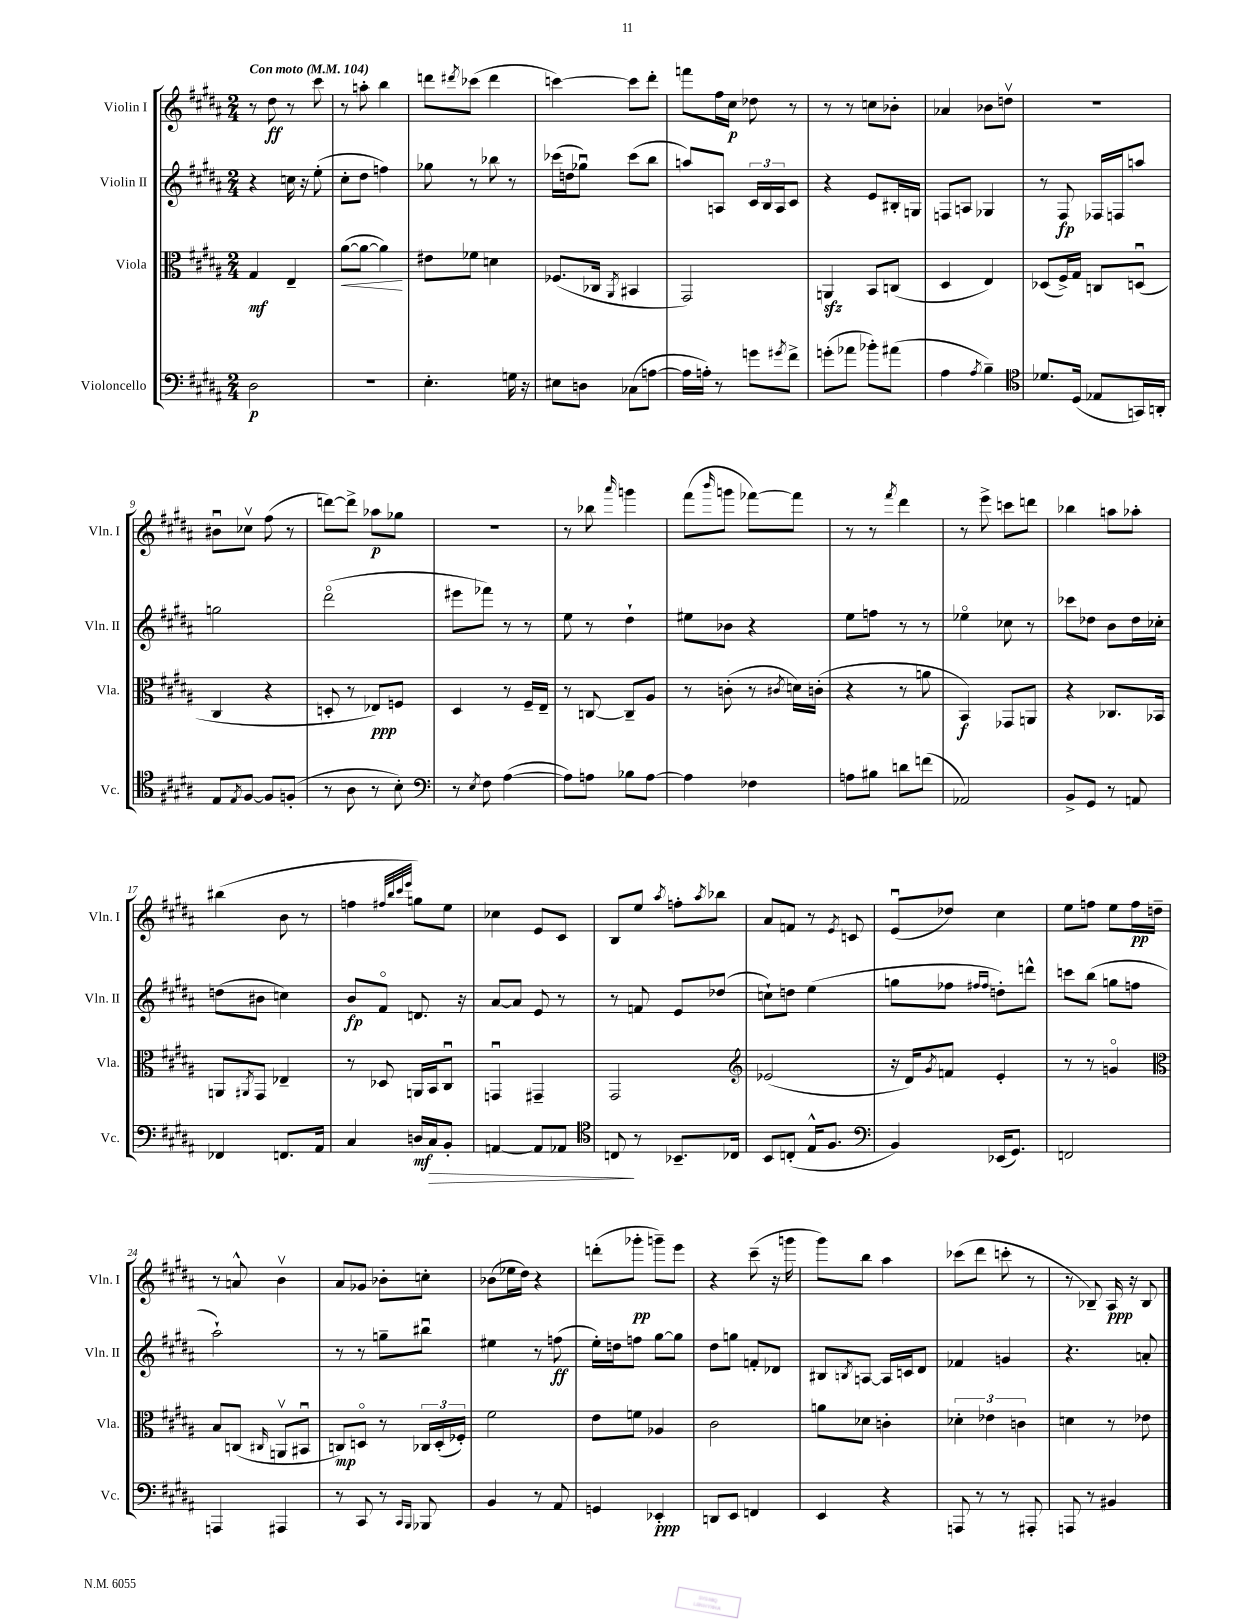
<<
\new StaffGroup <<
\new Staff = "s0" \with { instrumentName = "Violin I" shortInstrumentName = "Vln. I" } {
    \clef treble \key b \major \numericTimeSignature \time 2/4 \tempo "Con moto" 4 = 104
    r8 dis''8\ff r8 cis'''8 |
    r8 a''8-. b''4 |
    d'''8 \acciaccatura { dis'''8 } ces'''8( dis'''4 |
    c'''4~) c'''8 dis'''8-. |
    f'''8 fis''16 cis''16\p des''8 r8 |
    r8 r8 c''8 bes'8-. |
    aes'4 bes'8 d''8\upbow |
    R2 |
    bis'8\downbow ces''8\upbow fis''8( r8 |
    d'''8~) d'''8-> aes''8\p ges''8 |
    R2 |
    r8 bes''8 \grace { ais'''16 } g'''4 |
    fis'''8( \grace { b'''16 } g'''8 fes'''8~) fes'''8 |
    r8 r8 \acciaccatura { fis'''8 } dis'''4 |
    r8 e'''8-> c'''8 d'''8 |
    bes''4 a''8 aes''8-. |
    bis''4( b'8 r8 |
    f''4 \grace { fis''32 b''32 cis'''32 e'''32 } g''8) e''8 |
    ces''4 e'8 cis'8 |
    b8 e''8 \acciaccatura { ais''8 } f''8-. \acciaccatura { ais''8 } bes''8 |
    ais'8 f'8 r8 \acciaccatura { e'8 } c'8 |
    e'8\downbow( des''8) cis''4 |
    e''8 f''8 e''8 f''16\pp d''16-- |
    r8 a'8-^ b'4\upbow |
    ais'8 ges'8 bes'8-. c''8-. |
    bes'8( ees''16 dis''16) r4 |
    d'''8-.( ges'''8-.\pp g'''8--) e'''8 |
    r4 cis'''8--( r16 g'''16 |
    gis'''8) b''8 ais''4 |
    ces'''8( dis'''8 c'''8-. r8 |
    r8 bes8--) ais16\ppp r16 bes8 \bar "|." |
}
\new Staff = "s1" \with { instrumentName = "Violin II" shortInstrumentName = "Vln. II" } {
    \clef treble \key b \major \numericTimeSignature \time 2/4
    r4 c''16 r16 e''8-.( |
    cis''8-. dis''8 f''4) |
    ges''8 r8 bes''8 r8 |
    ces'''16( d''16 ges''8\downbow) ces'''8( b''8 |
    a''8) a8 \tuplet 3/2 { cis'16 b16 a16 } cis'8 |
    r4 e'8 bis16-. g16 |
    f8 a8 ges4 |
    r8 fis8\fp fes16 f16 a''8 |
    g''2 |
    dis'''2\flageolet( |
    eis'''8 fes'''8) r8 r8 |
    e''8 r8 dis''4-! |
    eis''8 bes'8 r4 |
    e''8 f''8 r8 r8 |
    ees''4\flageolet ces''8 r8 |
    ces'''8 des''8 b'8 des''16 ces''16-. |
    d''8( bis'8 c''4) |
    b'8\fp fis'8\flageolet d'8. r16 |
    ais'8~ ais'8 e'8 r8 |
    r8 f'8 e'8 des''8( |
    c''8-!) d''8 e''4( |
    g''8 fes''8 \grace { fis''16 fis''16 } d''8-.) d'''8-^ |
    c'''8 b''8( g''8 f''8 |
    ais''2-!) |
    r8 r8 g''8-- bis''8\downbow |
    eis''4 r8 f''8\ff( |
    e''16-.) d''16 f''8 gis''8~ gis''8 |
    dis''8 g''8 f'8-. des'8 |
    bis8 \acciaccatura { b8 } a8~ a16 c'16 dis'8 |
    fes'4 g'4 |
    r4. a'8-. \bar "|." |
}
\new Staff = "s2" \with { instrumentName = "Viola" shortInstrumentName = "Vla." } {
    \clef alto \key b \major \numericTimeSignature \time 2/4
    gis4\mf e4-- |
    ais'8~\<( ais'8~ ais'4\!) |
    eis'8 fes'8 d'4 |
    fes8.( ces16 \acciaccatura { ais,8 } bis,4 |
    gis,2) |
    a,4\sfz b,8 c8( |
    dis4 e4) |
    des8( fis16->) gis16 c8 d8\downbow( |
    cis4 r4 |
    d8-. r8 ees8\ppp) f8 |
    dis4 r8 fis16-- e16-- |
    r8 c8~ c8-- ais8 |
    r8 c'8-.( r8 \acciaccatura { cis'8 } d'16) c'16-.( |
    r4 r8 a'8 |
    b,4\f) ges,8 a,8 |
    r4 ces8. bes,16 |
    a,8 \acciaccatura { ais,8 } gis,8 ees4-- |
    r8 des8 a,16 b,16 cis8\downbow |
    g,4\downbow gis,4-- |
    gis,2 |
    \clef treble ees'2( |
    r16 dis'16) \acciaccatura { gis'8 } f'8 e'4-. |
    r8 r8 g'4\flageolet |
    \clef alto b8 c8( \grace { cis16 } a,8\upbow bis,8\downbow |
    c8\mp) d8\flageolet r8 \tuplet 3/2 { ces16 d16-.( fes16-.) } |
    fis'2 |
    e'8 f'8 aes4 |
    cis'2 |
    a'8 des'8 c'4-. |
    \tuplet 3/2 { des'4-. ees'4 c'4 } |
    d'4 r8 ees'8 \bar "|." |
}
\new Staff = "s3" \with { instrumentName = "Violoncello" shortInstrumentName = "Vc." } {
    \clef bass \key b \major \numericTimeSignature \time 2/4
    dis2\p |
    R2 |
    e4.-. g16 r16 |
    eis8 d8 ces8( a8~ |
    a16 a16-.) r8 g'8 \acciaccatura { gis'8 } fis'8-> |
    g'8-.( aes'8 bes'8-.) ais'8( |
    ais4 \acciaccatura { ais8 } b4--) |
    \clef tenor des'8. dis16( ees8 g,16) a,16-. |
    e8 \acciaccatura { e8 } fis8~ fis8 f8-.( |
    r8 ais8 r8 b8-.) |
    \clef bass r8 \acciaccatura { e8 } fis8 ais4~( |
    ais8) a8 bes8 a8~ |
    a4 fes4 |
    a8 bis8 d'8 f'8( |
    aes,2) |
    b,8-> gis,8 r8 a,8 |
    fes,4 f,8. ais,16 |
    cis4 d16\mf cis16\> b,8-. |
    a,4~ a,8 aes,8 |
    \clef tenor c8\! r8 bes,8.-- ces16 |
    b,8 c8-.( e16-^ fis8. |
    \clef bass b,4) ees,16( gis,8.) |
    f,2 |
    a,,4 ais,,4 |
    r8 cis,8 r8 \grace { cis,16 b,,16 } bes,,8 |
    b,4 r8 ais,8 |
    g,4 ees,4-.\ppp |
    d,8 e,8 f,4 |
    e,4 r4 |
    a,,8 r8 r8 ais,,8-. |
    a,,8 r8 bis,4 \bar "|." |
}
>>
>>
